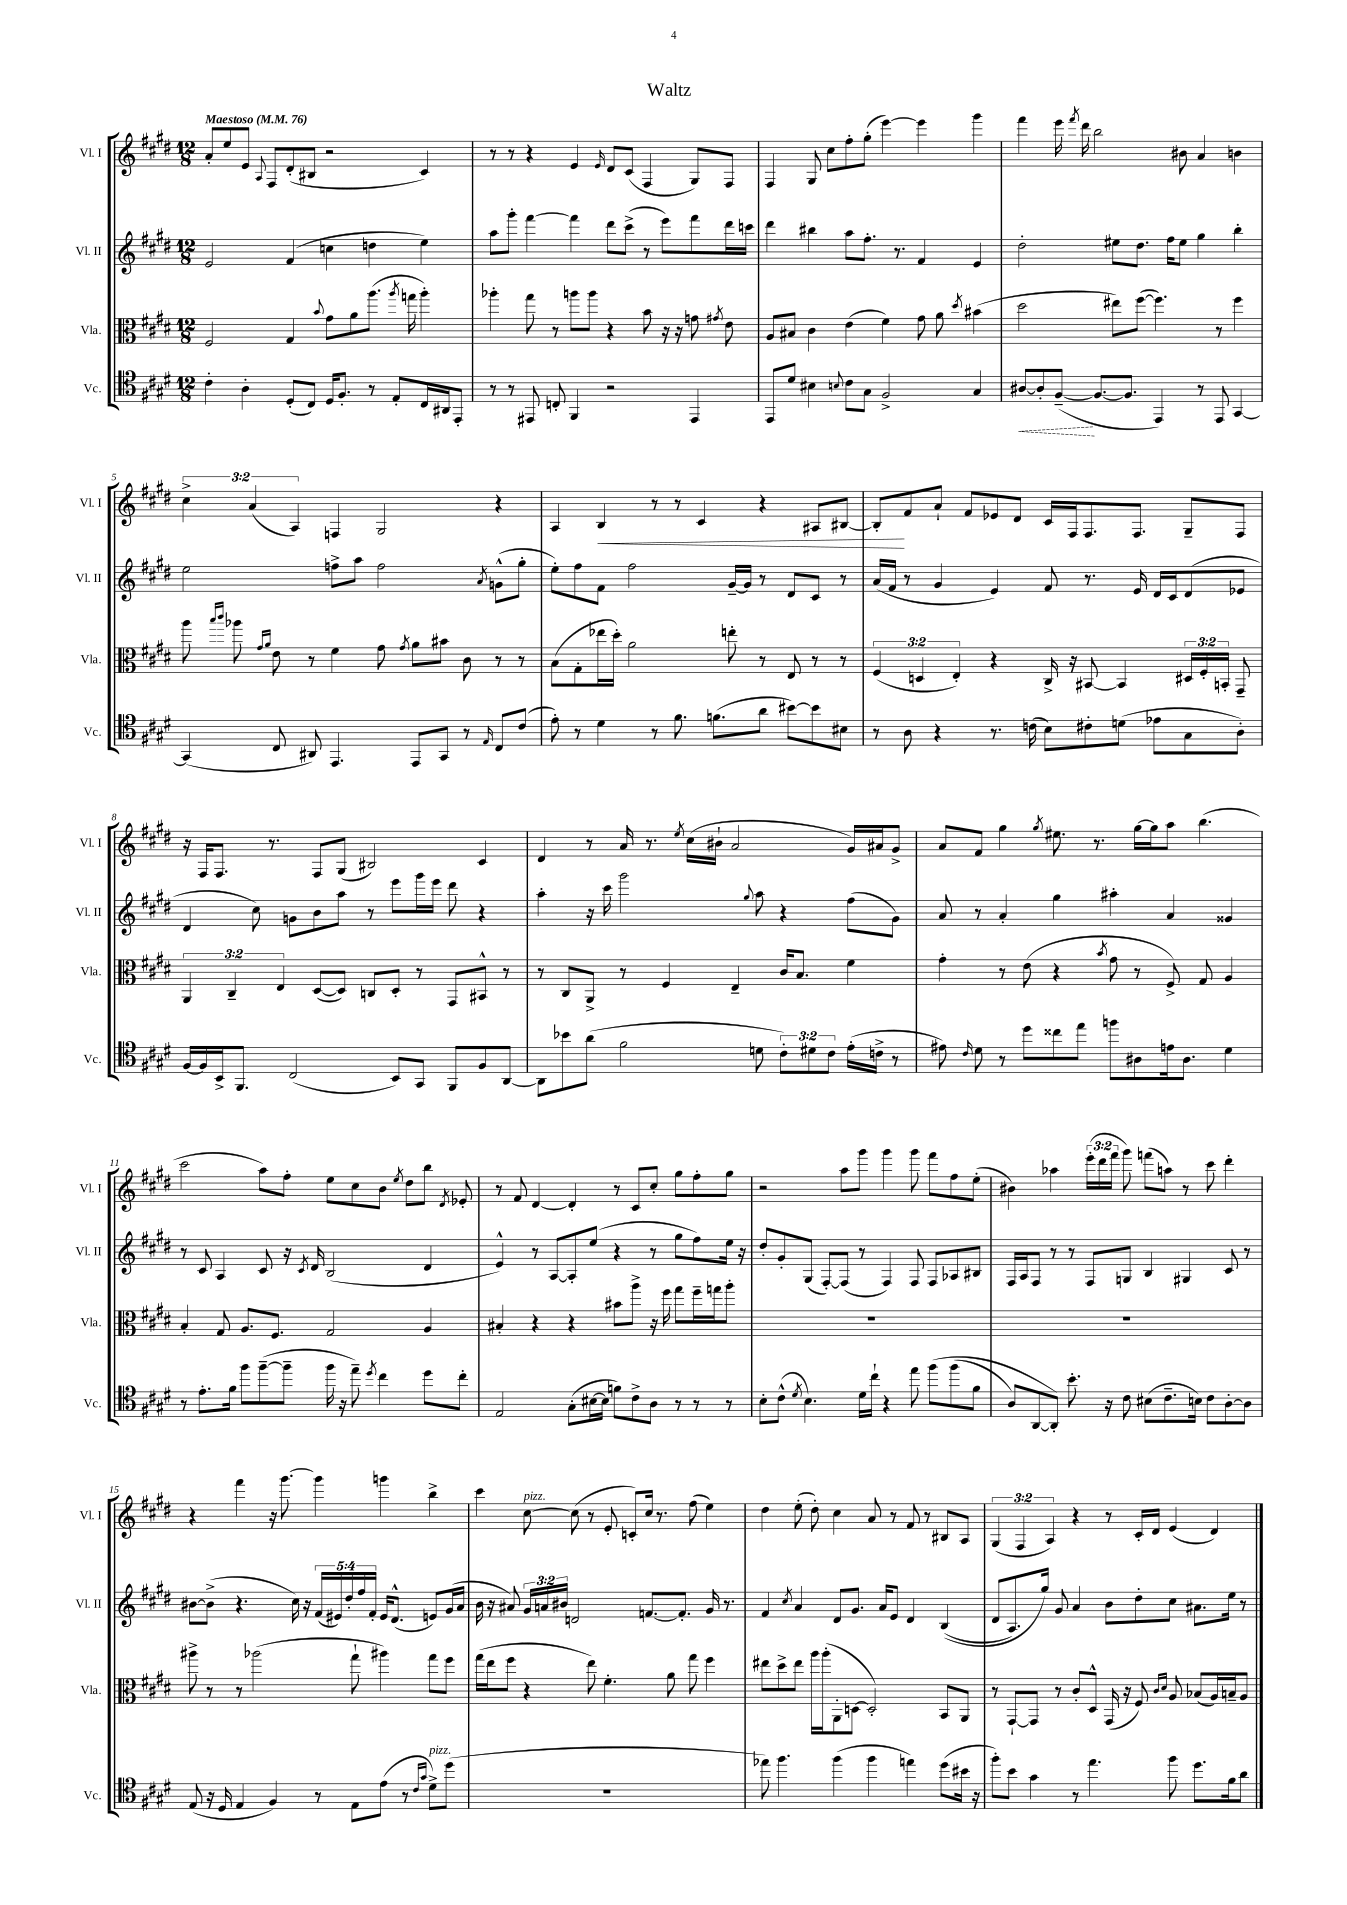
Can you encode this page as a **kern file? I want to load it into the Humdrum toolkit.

**kern	**kern	**kern	**kern
*staff4	*staff3	*staff2	*staff1
*clefC4	*clefC3	*clefG2	*clefG2
*k[f#c#g#d#]	*k[f#c#g#d#]	*k[f#c#g#d#]	*k[f#c#g#d#]
*M12/8	*M12/8	*M12/8	*M12/8
*MM76	*MM76	*MM76	*MM76
4c#'\	2F#/	2e/	8a'/L
.	.	.	8ee/
4A'\	.	.	8e/J
.	.	.	8qqA/
.	.	.	8F#/L
(8D#'/L	4G#/	(4f#/	(8d#'/
8C#/J)	.	.	8B#/J
.	8qqb/	.	.
16D#/LK	8g#\L	4cc\	2r
8.F#'/J	.	.	.
.	8a\	.	.
8r	(8.aa\J	4dd\	.
8E'/L	.	.	.
.	8qaa/	.	.
.	16gg\	.	.
16C#/L	4aa'\)	4ee\)	4c#/)
16AA#/J	.	.	.
8EE'/J	.	.	.
=	=	=	=
8r	4aa-'\	8aa\L	8r
8r	.	8ggg#'\J	8r
8EE#/	8gg#\	[4fff#\	4r
8C'/	8r	.	.
4FF#/	8aa\L	4fff#\]	4e/
.	8aa\J	.	.
.	.	.	16qqe/
2r	4r	8ddd#\L	8d#/L
.	.	(8ccc#^\J	(8c#/J
.	8b\	8r	4F#/
.	16r	8eee\L)	.
.	16r	.	.
4EE#/	8g\	8fff#\	8G#/L)
.	8qg#/	.	.
.	8e\	16ddd#\L	8F#/J
.	.	16ccc\JJ	.
=	=	=	=
8EE/L	8A/L	4ddd#\	4F#/
8d#/J	8B#/J	.	.
4B#\	4c#\	4bb#\	8G#/
.	.	.	8cc#\L
8qqB/	.	.	.
8c#\L	(4e\	8aa\L	8ff#'\
8G#\J	.	8.ff#'\J	(8gg#'\J
2F#^/	4f#\)	.	[4eee\)
.	.	8.r	.
.	8g#\	4f#/	4eee\]
.	8a\	.	.
.	8qdd#/	.	.
4G#/	(4b#\	4e/	4ggg#\
=	=	=	=
[8A#/L	2dd#\	2dd#'\	4fff#\
8A#'/]	.	.	.
([8F#~/J	.	.	16eee\
.	.	.	8qfff#/
.	.	.	16ddd#\
8.F#/_L	.	.	2bb\
.	8ee#\L)	8ee#\L	.
8.F#/]J	.	.	.
.	([8ff#\J	8.dd#\J	.
4EE/)	4.ff#\])	.	.
.	.	16ff#\LK	.
.	.	8ee#\J	8b#\
8r	.	4gg#\	4a/
8EE/	8r	.	.
[4GG#/	4ff#\	4bb'\	4b\
=	=	=	=
(4GG#/]	8aa\	2ee\	6cc#^\
.	16qqbb/LL	.	.
.	16qqccc#/JJ	.	.
.	8aa-\	.	.
.	.	.	(6a/
.	16qqg#/LL	.	.
.	16qqa/JJ	.	.
8C#/	8e\	.	.
.	.	.	6A/)
8AA#/)	8r	.	.
4.EE/	4f#\	8ff^\L	4F/
.	.	8aa\J	.
.	8g#\	2ff\	2G#/
.	8qg#/	.	.
8EE/L	8a\L	.	.
8GG#/J	8b#\J	.	.
8r	8c#\	.	.
16qqE/	.	8qa/	.
8C#/L	8r	(8g^^\L	4r
(8c#/J	8r	8gg#'\J	.
=	=	=	=
8e'\)	(8B\L	8ee'\L)	4A/
8r	8G#'\	8ff#\	.
4d#\	16ee-\L	8f#\J	4B/
.	16dd#'\JJ)	.	.
.	2a\	2ff#\	.
8r	.	.	8r
8.f#\	.	.	8r
.	.	.	4c#/
(8.f\L	.	.	.
.	8ee'\	[16g#~/LL	.
.	.	16g#/]JJ	.
8a\J	8r	8r	4r
[8b#\L)	8E/	8d#/L	.
8b#\]	8r	8c#/J	8A#/L
8B#\J	8r	8r	[8B#/J
=	=	=	=
8r	(6F#/	(16a/LL	8B#'/]L
.	.	16f#/JJ	.
8A\	.	8r	8f#/
.	6D/	.	.
4r	.	4g#/	8a`/J
.	6E'/)	.	.
.	.	.	8f#/L
8.r	4r	4e/)	8e-/
.	.	.	8d#/J
(16c\	.	.	.
8B\L)	16C#^/	8f#/	16c#/LL
.	16r	.	16F#/J
8c#'\	[8BB#/	8.r	8.F#/
(8d\J	4BB#/]	.	.
.	.	16e/	8.F#/J
8e-\L	.	16d#/LL	.
.	.	16c#/J	.
8G#\	24D#/LL	(8d#/	8G#~/L
.	24F#'/	.	.
.	24BB'/JJ	.	.
8A'\J)	8GG#~/	8e-/J	8F#/J
=	=	=	=
[16F#/LL	6AA/	4d#/	16r
16F#/]	.	.	16F#/LK
16BB^/J	.	.	8.F#/J
.	6C#~/	.	.
8.FF#/J	.	.	.
.	.	8cc#\)	.
.	.	.	8.r
.	6E/	.	.
(2C#/	.	8g\L	.
.	([8D#/L	8b\	8F#/L
.	8D#/]J)	8aa\J	(8G#/J
.	8C/L	8r	2B#/)
8BB/L)	8D#'/J	8eee\L	.
8GG#/J	8r	16ggg#\L	.
.	.	16eee\JJ	.
8FF#/L	8GG#/L	8ddd#\	.
8F#/	8BB#^^/J	4r	4c#/
[8AA/J	8r	.	.
=	=	=	=
8AA\]L	8r	4aa'\	4d#/
8b-\	8C#/L	.	.
(8a\J	8AA^/J	16r	8r
.	.	16ccc#\	.
2f#\	8r	2ggg#\	16a/
.	.	.	8.r
.	4F#/	.	.
.	.	.	8qee/
.	.	.	(16cc#\LL
.	.	.	16b#`\JJ
.	4E~/	.	2a/
.	.	8qqgg#/	.
8d\	.	8aa\	.
12c#'\L)	16c#/LK	4r	.
.	8.B/J	.	.
12d#\	.	.	.
12c#\J	.	.	.
(16e'\LL	4f#\	(8ff#\L	16g#/LL)
16c^\JJ	.	.	16a#/J
8r	.	8g#\J)	8g#^/J
=	=	=	=
8e#\)	4g#'\	8a/	8a/L
16qqc#/	.	.	.
8d#\	.	8r	8f#/J
8r	8r	4a'/	4gg#\
8dd#\L	(8e\	.	.
.	.	.	8qgg#/
8cc##\	4r	4gg#\	8.ee#\
8ee\J	.	.	.
.	.	.	8.r
.	8qb/	.	.
8ff\L	8g#\	4aa#'\	.
8A#\	8r	.	[16gg#\LL
.	.	.	16gg#\]J
16e\k	8F#^/)	4a/	8aa\J
8.A#\J	.	.	.
.	8G#/	.	(4.bb\
4d#\	4A/	4g##/	.
=	=	=	=
8r	4B'/	8r	2ccc#\
8.e'\L	.	8c#/	.
.	8G#/	4A/	.
16f#\Jk	.	.	.
8ff#\L	8.A/L	.	.
([8ff#~\	.	8c#/	8aa\L)
.	8.F#/J	.	.
8ff#~\]J	.	16r	8ff#'\J
.	.	8qc#/	.
.	.	16d#/	.
16ff#\	2G#/	(2B/	8ee\L
16r	.	.	.
8ee~\)	.	.	8cc#\
8qdd#/	.	.	.
4cc#\	.	.	8b\J
.	.	.	8qee/
.	.	.	8dd#\L
8dd#\L	4A/	4d#/	8bb\J
.	.	.	8qd#/
8cc#'\J	.	.	8e-'/
=	=	=	=
2E/	4B#'/	4e^^/)	8r
.	.	.	8f#/
.	4r	8r	[4d#/
.	.	[8A/L	.
(8G#'\L	4r	8A'/]	4d#'/]
[16B#\L	.	(8ee/J	.
16B#\]JJ	.	.	.
8f\L)	8b#\L	4r	8r
8c#^\	8aa^\J	.	8c#/L
8A\J	16r	8r	8cc#'/J
.	16ff#\	.	.
8r	8gg#\L	8gg#\L	8gg#\L
8r	16ff#~\L	8ff#\)	8ff#'\
.	16gg\J	.	.
8r	8aa'\J	16ee\Jk	8gg#\J
.	.	16r	.
=	=	=	=
8B'\L	1.r	8dd#'/L	2r
(8c#^^\J	.	8g#'/	.
8qd#/	.	.	.
4.B\)	.	(8G#/J	.
.	.	[8F#'/L)	.
.	.	(8F#/]J	8aa\L
16d#\LL	.	8r	8ggg#\J
16cc#`\JJ	.	.	.
4r	.	4F#/)	4ggg#\
8ee\	.	8F#/	8ggg#\
&(8ff#\L	.	8F#/L	8fff#\L
(8ff#\	.	8A-/	8ff#\
8f#\J	.	8B#/J	(8ee'\J
=	=	=	=
8A/L)	1.r	16F#/LL	4b#\)
.	.	16A/J	.
[8AA/	.	8F#/J	.
8AA'/]J&)	.	8r	4aa-\
8.b'\	.	8r	.
.	.	8F#/L	(24eee'\LL
.	.	.	24ddd#\
16r	.	.	.
.	.	.	24fff#\JJ
8c#\	.	8G/J	8ggg#\)
(8B#\L	.	4B/	(8fff\L
8.c#~\	.	.	8aa\J)
.	.	4G#/	8r
16B\Jk)	.	.	.
8c#\L	.	.	8ccc#\
[8A'\	.	8c#/	4ddd#'\
8A\]J	.	8r	.
=	=	=	=
(8E/	8aa#^\	[8b#\L	4r
16r	8r	(8b#^\]J	.
16D#/	.	.	.
4E/	8r	4.r	4fff#\
.	(2aa-\	.	.
4F#/)	.	.	16r
.	.	.	[8.ggg#\
.	.	16cc#\)	.
.	.	16r	.
8r	.	(20f#/LL	4ggg#\]
.	.	20e#/)	.
.	.	20dd#'/	.
8E\L	8gg#`\	.	.
.	.	20ff#/	.
.	.	20f#'/JJ	.
(8e\J	4aa#\)	16e#/LK	4ggg\
.	.	(8.d#^^/J	.
8r	.	.	.
16qqc#/LL	.	.	.
16qqg#/JJ	.	.	.
8d#^\L)	8gg#\L	8e/L)	4bb^\
(8dd#\J	8ff#\J	(16g#/L	.
.	.	16a/JJ	.
=	=	=	=
1.r	(16gg#\LL	16b\	4ccc#\
.	16ee\J	16r	.
.	8ff#\J	8a#/)	.
.	4r	24g#/LL	[8cc#\
.	.	24a/	.
.	.	24b#/JJ	.
.	.	2d/	(8cc#\]
.	8ee\)	.	8r
.	4.f#'\	.	8e'/
.	.	.	8c'/L)
.	.	[8.f/L	16cc#/Jk
.	.	.	8.r
.	8a\	.	.
.	.	8.f'/]J	.
.	8gg#\	.	(8ff#\
.	4ff#\	16g#/	4ee\)
.	.	8.r	.
=	=	=	=
8ee-\)	8ee#\L	4f#/	4dd#\
4.ff#\	8dd#^\	.	.
.	.	8qcc#/	.
.	8ee#\J	4a/	(8ee'\
.	16aa\LL	.	8dd#'\)
.	(16aa'\J	.	.
(4ff#\	8AA'\	8d#/L	4cc#\
.	[8D\J	8.g#/J	.
4ff#\	2D'/])	.	8a/
.	.	16a/LK	.
.	.	8e/J	8r
4ee\)	.	4d#/	8f#/
.	.	.	8r
(8dd#\L	8BB/L	&((4B/	8B#/L
16b#\Jk	8AA/J	.	8A/J
16r	.	.	.
=	=	=	=
8ff#'\L)	8r	8d#/L	(6G#/
8b\J	[8GG#`/L	8.A/)	.
.	.	.	6F#/
4g#\	8GG#/]J	.	.
.	.	16gg#/Jk&)	.
.	.	.	6A/)
.	8r	8g#/	.
8r	8c#'/L	4a/	4r
4.ee\	8D#^^/J	.	.
.	(16GG#/	8b\L	8r
.	16r	.	.
.	8F#/)	8dd#'\	16c#'/LL
.	.	.	16d#/JJ
.	16qqc#/LL	.	.
.	16qqd#/JJ	.	.
8ff#\	8A/	8cc#\J	(4e/
8.dd#\L	(8B-/L	8.a#\L	.
.	16A/L)	.	4d#/)
16f#\k	16B~/J	16ee\Jk	.
8a\J	8A/J	8r	.
==	==	==	==
*-	*-	*-	*-
